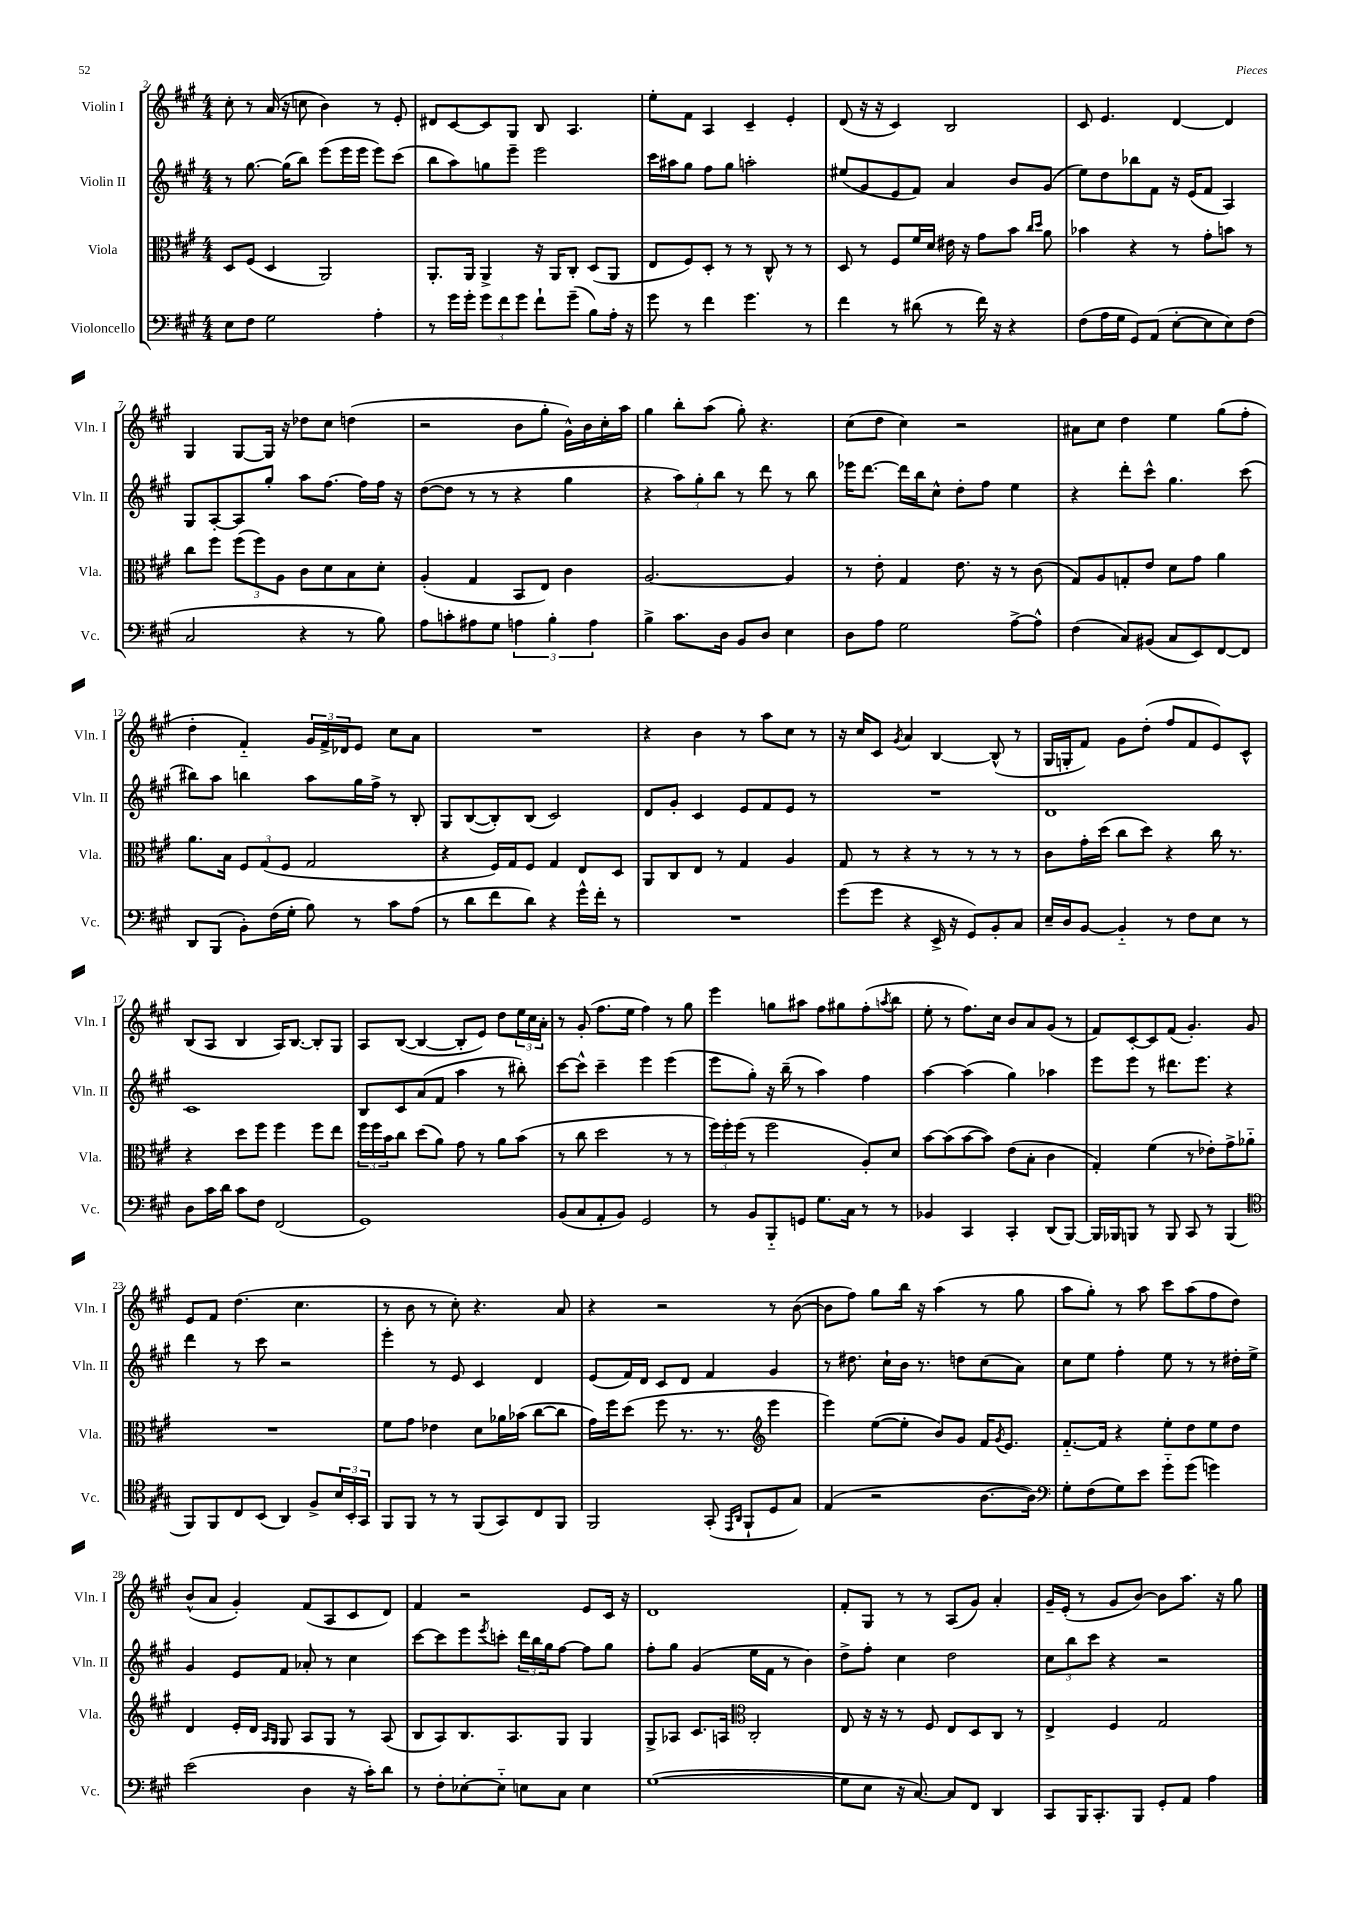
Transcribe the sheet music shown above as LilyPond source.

<<
\new StaffGroup <<
\new Staff = "s0" \with { instrumentName = "Violin I" shortInstrumentName = "Vln. I" } {
    \clef treble \key a \major \numericTimeSignature \time 4/4
    cis''8-. r8 a'16( r16 c''8 b'4) r8 e'8-. |
    dis'8 cis'8~ cis'8 gis8 b8 a4. |
    e''8-. fis'8 a4 cis'4-- e'4-. |
    d'8( r16 r16 cis'4) b2 |
    cis'8 e'4. d'4~ d'4 |
    gis4 gis8~ gis16 r16 des''8 cis''8 d''4( |
    r2 b'8 gis''8-. gis'16-^) b'16 cis''16-. a''16 |
    gis''4 b''8-. a''8( gis''8-.) r4. |
    cis''8( d''8 cis''4) r2 |
    ais'8 cis''8 d''4 e''4 gis''8( fis''8-. |
    d''4-. fis'4-_) \tuplet 3/2 { gis'16 fis'16-> des'16 } e'8 cis''8 a'8 |
    R1 |
    r4 b'4 r8 a''8 cis''8 r8 |
    r16 cis''16 cis'8 \acciaccatura { gis'8 } a'4 b4~ b8-^( r8 |
    gis16 g16-. fis'8) gis'8 d''8-.( fis''8 fis'8 e'8) cis'8-^ |
    b8( a8 b4 a16) b8.~ b8-. gis8 |
    a8 b8~( b4~ b8-. e'8) d''8 \tuplet 3/2 { e''16 cis''16 a'16-. } |
    r8 gis'8-.( fis''8. e''16 fis''4) r8 gis''8 |
    e'''4 g''8 ais''8 fis''8 gis''8 fis''8-.( \acciaccatura { a''8 } b''8 |
    e''8-. r8 fis''8.) cis''16 b'8 a'8 gis'8( r8 |
    fis'8) cis'8~-. cis'8 fis'8( gis'4.-.) gis'8 |
    e'8 fis'8 d''4.( cis''4. |
    r8 b'8 r8 cis''8-.) r4. a'8 |
    r4 r2 r8 b'8~( |
    b'8 fis''8) gis''8 b''16 r16 a''4( r8 gis''8 |
    a''8 gis''8-.) r8 a''8 cis'''8 a''8( fis''8 d''8) |
    b'8-^( a'8 gis'4-.) fis'8( a8 cis'8 d'8) |
    fis'4 r2 e'8 cis'16 r16 |
    d'1 |
    fis'8-. gis8 r8 r8 a8( gis'8) a'4-. |
    gis'16-- e'16-.( r8 gis'8 b'8~) b'8 a''8. r16 gis''8 \bar "|." |
}
\new Staff = "s1" \with { instrumentName = "Violin II" shortInstrumentName = "Vln. II" } {
    \clef treble \key a \major \numericTimeSignature \time 4/4
    r8 gis''8.~ gis''16( b''8) e'''8( e'''16 e'''16 e'''8) cis'''8( |
    b''8 a''8) g''8 e'''8-- e'''2 |
    cis'''16 ais''16 gis''8 fis''8 gis''8 a''2-. |
    eis''8( gis'8 e'8 fis'8) a'4 b'8 gis'8( |
    e''8) d''8 bes''8 fis'8 r16 e'16( fis'8 a4) |
    gis8 a8~-. a8 gis''8-. a''8 fis''8.~ fis''16 fis''16 r16 |
    d''8~( d''8 r8 r8 r4 gis''4 |
    r4 \tuplet 3/2 { a''8) gis''8-. b''8 } r8 d'''8 r8 b''8 |
    ees'''16 d'''8.~ d'''16 b''16 cis''8-^ d''8-. fis''8 e''4 |
    r4 d'''8-. cis'''8-^ gis''4. cis'''8( |
    bis''8) a''8 b''4 a''8 gis''16 fis''16-> r8 b8-. |
    gis8 b8~( b8-.) b8( cis'2) |
    d'8 gis'8-. cis'4 e'8 fis'8 e'8 r8 |
    R1 |
    d'1 |
    cis'1 |
    b8 cis'8 a'8( fis'8 a''4 r8 bis''8-.) |
    cis'''8~ cis'''8-^ cis'''4-- e'''4 e'''4( |
    e'''8 gis''8-.) r16 b''16--( r8 a''4) fis''4 |
    a''4~ a''4( gis''4) aes''4 |
    e'''8 e'''8 r8 dis'''8. e'''8. r4 |
    d'''4 r8 cis'''8 r2 |
    e'''4-. r8 e'8 cis'4 d'4 |
    e'8( fis'16) d'16 cis'8 d'8 fis'4 gis'4 |
    r8 dis''8. cis''16-! b'16 r8. d''8 cis''8( a'8) |
    cis''8 e''8 fis''4-. e''8 r8 r8 dis''16-. e''16-> |
    gis'4 e'8 fis'8 aes'8-. r8 cis''4 |
    cis'''8~ cis'''8 e'''8 \acciaccatura { e'''8 } c'''8-. \tuplet 3/2 { d'''16 b''16 gis''16 } fis''8~ fis''8 gis''8 |
    fis''8-. gis''8 gis'4( e''16 fis'16 r8 b'4) |
    d''8-> fis''8-. cis''4 d''2 |
    \tuplet 3/2 { cis''8 b''8 cis'''8 } r4 r2 \bar "|." |
}
\new Staff = "s2" \with { instrumentName = "Viola" shortInstrumentName = "Vla." } {
    \clef alto \key a \major \numericTimeSignature \time 4/4
    d8 fis8( d4 a,2) |
    a,8.-. a,16 a,4-> r16 a,16 cis8-. d8( a,8 |
    e8 fis8) d8-. r8 r8 cis8-^ r8 r8 |
    d8 r8 fis8 fis'16 d'16 eis'16 r16 gis'8 b'8 \grace { cis''16 d''16 } a'8 |
    bes'4 r4 r8 gis'8-. b'8 r8 |
    cis''8 fis''8 \tuplet 3/2 { fis''8( fis''8) a8 } cis'8 d'8 b8 d'8-. |
    a4-.( gis4 b,8 e8) cis'4 |
    a2.~ a4 |
    r8 e'8-. gis4 e'8. r16 r8 cis'8( |
    gis8) a8 g8-. e'8 d'8 gis'8 a'4 |
    a'8. b16 \tuplet 3/2 { fis8 gis8( fis8 } gis2 |
    r4 fis16) gis16 fis8 gis4 e8 d8 |
    a,8 cis8 e8 r8 gis4 a4 |
    gis8 r8 r4 r8 r8 r8 r8 |
    cis'8 gis'16-. d''16( cis''8 d''8) r4 cis''16 r8. |
    r4 d''8 fis''8 fis''4 fis''8 e''8 |
    \tuplet 3/2 { fis''16 fis''16 b'16 } cis''8 d''8( a'8) gis'8 r8 a'8 b'8( |
    r8 cis''8 d''2 r8 r8 |
    \tuplet 3/2 { fis''16) fis''16-. fis''16( } r8 fis''2 a8-.) d'8 |
    b'8~ b'8( b'8~ b'8) e'8( b8-. cis'4 |
    gis4-.) fis'4( r8 ees'8-.) gis'8-> aes'8-_ |
    R1 |
    fis'8 gis'8 ees'4 d'8 aes'16 bes'16( cis''8~ cis''8 |
    gis'16) fis''16 d''8( fis''8 r8. r8. \clef treble e'''4 |
    e'''4) e''8~( e''8-. b'8) gis'8 fis'16 \acciaccatura { gis'8 } e'8. |
    fis'8.~-_ fis'16 r4 e''8-. d''8 e''8 d''8 |
    d'4 e'16-. d'16 \grace { a16 gis16 } gis8 a8 gis8 r8 a8( |
    b8 a8) b8. a8. gis8 gis4 |
    gis8-> aes8 cis'8. a16 \clef alto cis2-. |
    e8 r16 r16 r8 fis8 e8 d8 cis8 r8 |
    e4-> fis4 gis2 \bar "|." |
}
\new Staff = "s3" \with { instrumentName = "Violoncello" shortInstrumentName = "Vc." } {
    \clef bass \key a \major \numericTimeSignature \time 4/4
    e8 fis8 gis2 a4-. |
    r8 gis'16 gis'16-. \tuplet 3/2 { gis'8 fis'8 gis'8 } fis'8-! gis'8--( b8) a16-. r16 |
    gis'8 r8 fis'4 gis'4. r8 |
    fis'4 r8 dis'8( r8 fis'16) r16 r4 |
    fis8( a16 gis16 gis,8) a,8( e8~-. e8 e8) fis8( |
    cis2 r4 r8 b8) |
    a8 c'8-. ais8 gis8 \tuplet 3/2 { a4 b4-. a4 } |
    b4-> cis'8. d16 b,8 d8 e4 |
    d8 a8 gis2 a8~-> a8-^ |
    fis4( cis8) bis,8( cis8 e,8) fis,8~ fis,8 |
    d,8 b,,8( b,8-.) fis16( gis16-. b8) r8 cis'8 a8( |
    r8 d'8 fis'8 d'8) r4 gis'16-^ fis'16-. r8 |
    R1 |
    gis'8( gis'8 r4 e,16-> r16 gis,8) b,8-. cis8 |
    e16-- d16 b,8~ b,4-_ r8 fis8 e8 r8 |
    d8 cis'16 d'16 cis'8 fis8 fis,2( |
    gis,1) |
    b,8( cis8 a,8-. b,8) gis,2 |
    r8 b,8 b,,8-_ g,8 gis8. cis16 r8 r8 |
    bes,4 cis,4 cis,4-. d,8( b,,8~) |
    b,,16 bes,,16 b,,8 r8 b,,8 cis,8 r8 b,,4( |
    \clef tenor fis,8) fis,8 cis8 b,8( a,4) fis8-> \tuplet 3/2 { b16 b,16-. gis,16 } |
    fis,8 fis,8 r8 r8 fis,8( gis,8) cis8 fis,8 |
    fis,2 gis,8-.( \grace { e,16 a,16 } fis,8-! d8 gis8) |
    e4( r2 a8.~ a16) |
    \clef bass gis8-. fis8( gis8) e'8 gis'8-_ gis'8( g'4) |
    e'2( d4 r16 cis'16-.) d'8 |
    r8 fis8-. ees8~-. ees8-_ e8 cis8 e4 |
    gis1~( |
    gis8 e8 r16 cis8.~) cis8 fis,8 d,4 |
    cis,8 b,,16 cis,8.-. b,,8 gis,8-. a,8 a4 \bar "|." |
}
>>
>>
\layout { \context { \Score currentBarNumber = #2 } }
